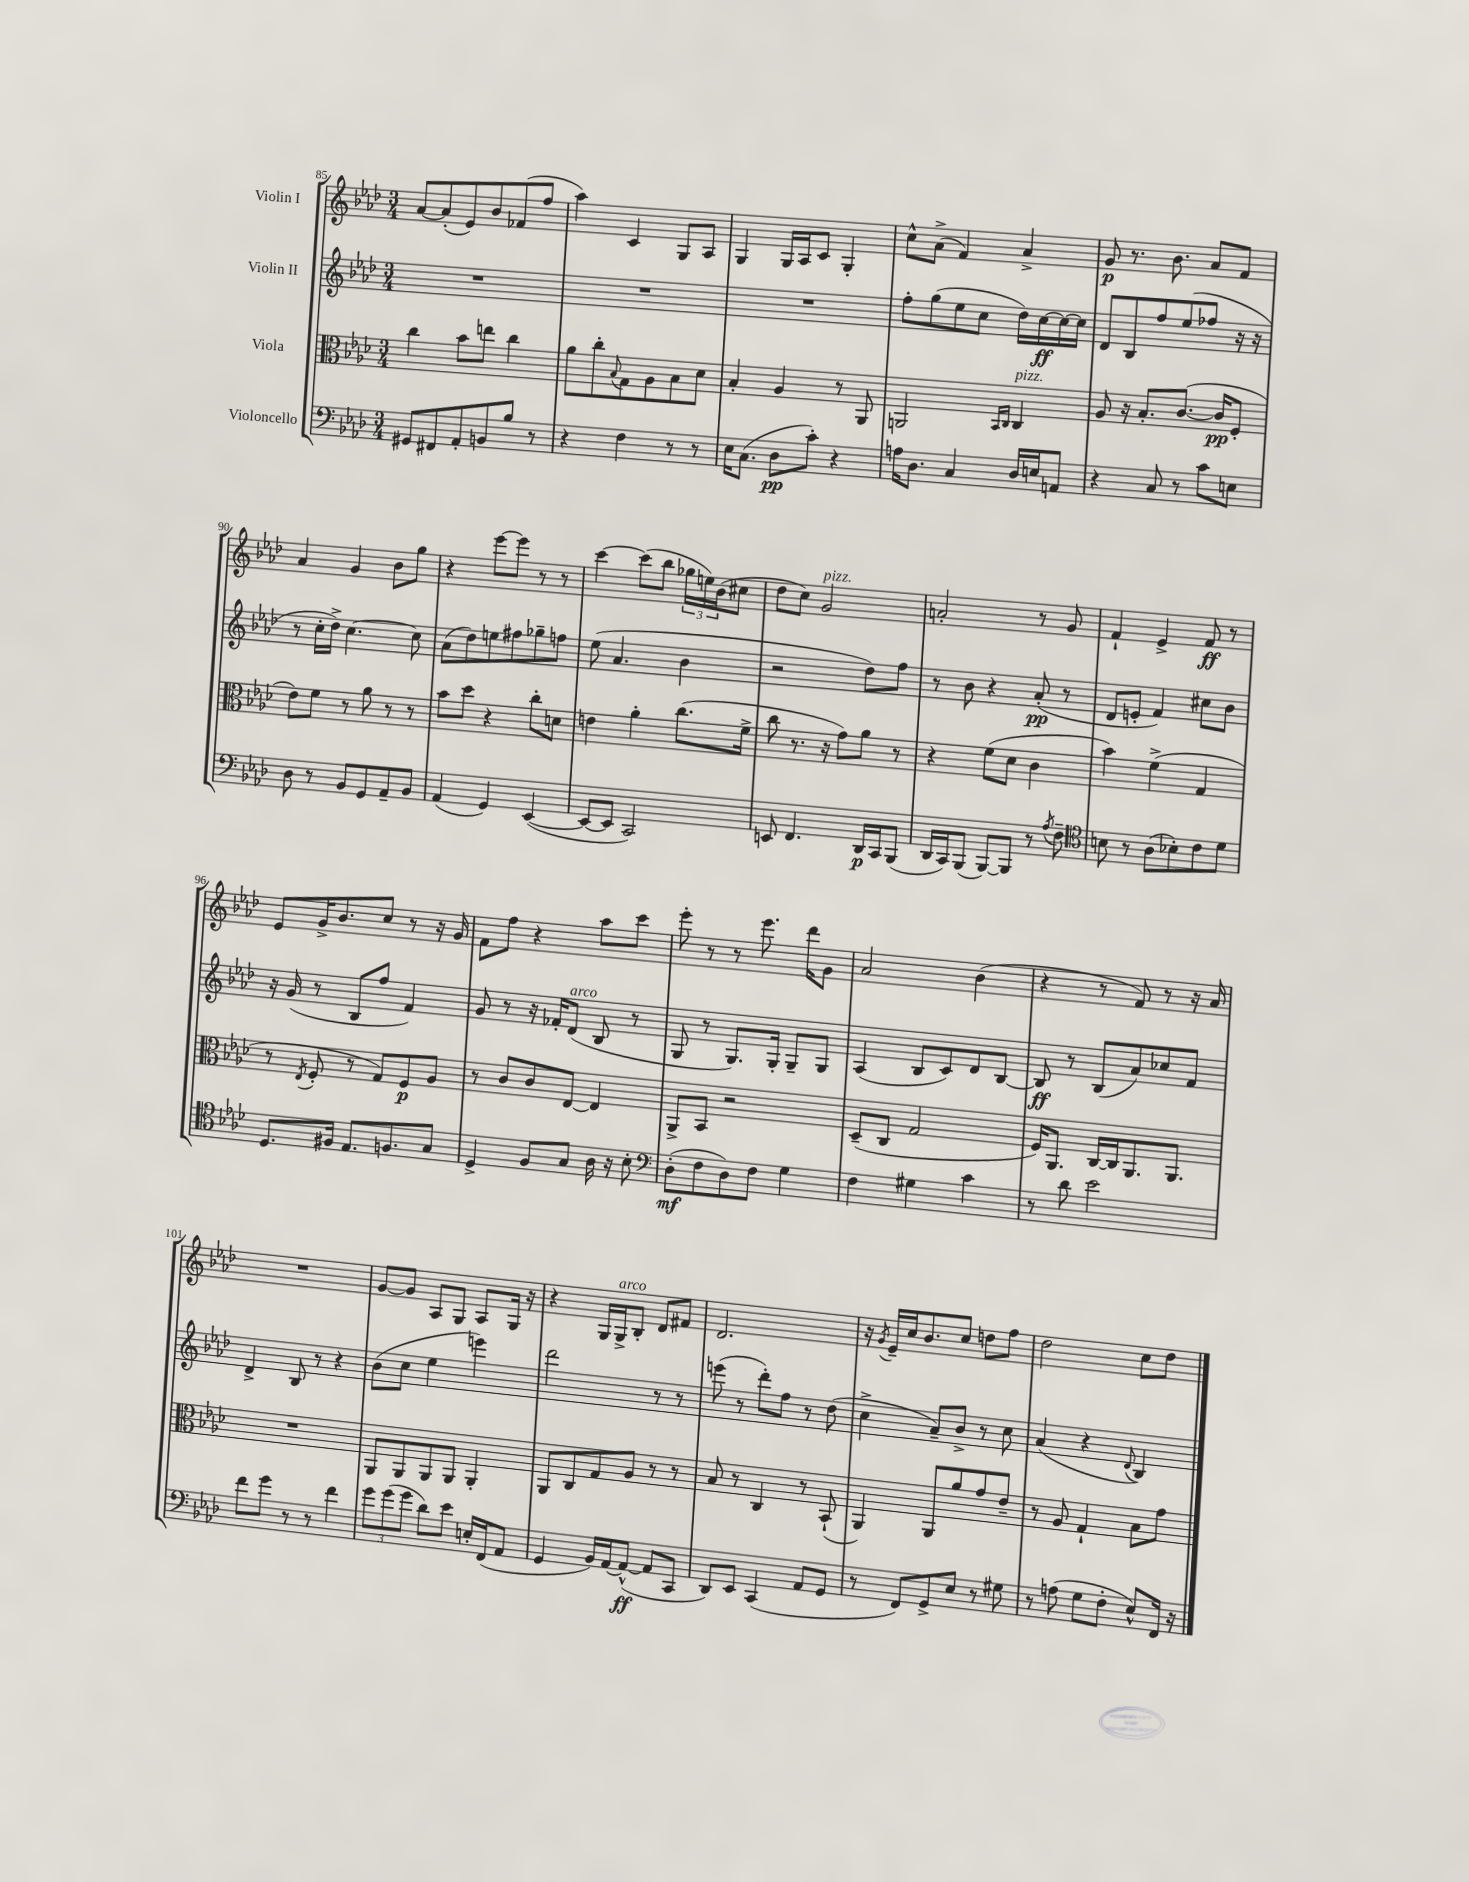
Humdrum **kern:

**kern	**kern	**kern	**kern
*staff4	*staff3	*staff2	*staff1
*clefF4	*clefC3	*clefG2	*clefG2
*k[b-e-a-d-]	*k[b-e-a-d-]	*k[b-e-a-d-]	*k[b-e-a-d-]
*M3/4	*M3/4	*M3/4	*M3/4
8GG#	4cc	2.r	[8a-
8FF#	.	.	(8a-']
8AA-'	8b-	.	8e-)
8BB	8ee	.	8b-
8B-	4cc	.	(8f-
8r	.	.	8ff
=	=	=	=
4r	8a-	2.r	4aa-)
.	8cc'	.	.
.	8qqB-	.	.
4F	8G	.	4c
.	8A-	.	.
8r	8B-	.	8G
8r	8d-	.	8A-
=	=	=	=
16E-	4B-'	2.r	4G
(8.C	.	.	.
8D-	4A-	.	16G
.	.	.	16A-
8c')	.	.	8c
4r	8r	.	4G'
.	8AA-	.	.
=	=	=	=
16A	2AA	8ff'	8cc^^
8.D-	.	.	.
.	.	(8gg	(8a-^
4C	.	8ee-	4f)
.	.	8cc	.
.	16qqBB-	.	.
.	16qqC	.	.
16D-	4C	16dd-)	4a-^
16E	.	[16cc	.
8AA	.	16cc_	.
.	.	16cc]	.
=	=	=	=
4r	8A-	8d-	8g
.	16r	8B-	8.r
.	8.B-'	.	.
8C	.	8ff	.
.	.	.	8.b-
8r	([8.c	(8ee-	.
8c	.	8ff-	8a-
.	16c]	.	.
8E	8F'	16r	8f
.	.	16r	.
=	=	=	=
8D-	8e-)	8r	4a-
8r	8f	16cc'	.
.	.	16dd-^)	.
8BB-	8r	[4.cc	4g
8GG	8a-	.	.
8AA-~	8r	.	8b-
8BB-	8r	8cc]	8gg
=	=	=	=
(4AA-	8b-	(8a-	4r
.	8dd-	8dd-)	.
4GG)	4r	8ee	[8eee-
.	.	8ff#	8eee-]
([4EE-	8cc'	8gg-~	8r
.	8d	8ff	8r
=	=	=	=
8EE-_	4e	(8ee-	[4ccc
8EE-]	.	4.a-	.
2CC)	4a-'	.	(8ccc]
.	.	.	8bb-
.	(8.cc	4b-	24gg-
.	.	.	24ee)
.	.	.	(24b-
.	.	.	8cc#
.	16f^	.	.
=	=	=	=
8EE	8cc	2r	8dd-
4.FF	8.r	.	8cc)
.	.	.	2g
.	16r	.	.
.	8g)	.	.
16DD-	8a-	8dd-)	.
16CC	.	.	.
(8BBB-	8r	8ff	.
=	=	=	=
16DD-	4r	8r	2a'
16CC)	.	.	.
(8BBB-	.	8b-	.
[8BBB-)	(8f	4r	.
8BBB-]	8d-	.	.
8r	4c	(8a-'	8r
8qA-	.	.	.
8F~	.	8r	8g
=	=	=	=
*clefC4	*	*	*
8B	4b-)	8d-	4f`
8r	.	8e'	.
(8A-	(4f^	4f)	4e-^
8B-')	.	.	.
8c	4G	8cc#	8f
8d-	.	8b-	8r
=	=	=	=
8.D-	8r	16r	8e-
.	.	(16g	.
.	8qE-	.	.
.	8F'	8r	16g^
16F#	.	.	8.b-
8.E-	8r	8B-	.
.	8G)	8ff	8cc
8.F	.	.	.
.	8F	4f)	8r
8G	8A-	.	16r
.	.	.	16g
=	=	=	=
4D-^	8r	8g	8f
.	8c	8r	8ff
8F	8c	16r	4r
.	.	16f-'	.
8G	[8E-	(8d-	.
16A-	4E-]	8B-	8aa-
16r	.	.	.
8B-'	.	8r	8ccc
=	=	=	=
*clefF4	*	*	*
(8D-'	8AA-^	8G	8eee-'
8F	8BB-	8r	8r
8D-)	2r	8.G)	8r
8F	.	.	8.eee-
.	.	16G'	.
4G	.	8G~	.
.	.	.	16ddd-
.	.	8G	8g
=	=	=	=
4F	(8D-~	(4A-	2a-
.	8C	.	.
4G#	2G	8B-	.
.	.	8c)	.
4c	.	8d-	(4b-
.	.	[8B-	.
=	=	=	=
8r	16F)	8B-]	4r
.	8.AA-	.	.
8d-	.	8r	.
2e-	[16C	(8B-	8r
.	16C]	.	.
.	8.AA-	8a-)	8f)
.	.	8cc-	8r
.	8.AA-	.	.
.	.	8f	16r
.	.	.	16a-
=	=	=	=
8f	2.r	4d-^	2.r
8g	.	.	.
8r	.	8B-	.
8r	.	8r	.
4f	.	4r	.
=	=	=	=
12g	8AA-	(8b-	[8g
(12g	.	.	.
.	8AA-	8cc	8g]
12g	.	.	.
8d-)	8AA-	4ee-	8A-
8e-	8AA-	.	8G
16E'	4AA-'	4eee)	8A-
(16FF	.	.	.
8AA-	.	.	16G
.	.	.	16r
=	=	=	=
4GG	8AA-	2ddd-	4r
.	8C	.	.
16BB-)	8G	.	16G
[16AA-	.	.	16G^
(8AA-^^_	8A-	.	8B-'
8AA-]	8r	8r	8d-
8CC	8r	8r	8f#
=	=	=	=
8DD-)	8B-	(8eee	2.d-
8EE-	8r	8r	.
(4CC	4C	8ddd-')	.
.	.	8ff	.
8AA-	8r	8r	.
8GG	(8BB-`	(8dd-	.
=	=	=	=
8r	4AA-)	4cc^	16r
.	.	.	8qg
.	.	.	16e-~
8FF)	.	.	16cc
.	.	.	8.b-
8GG^	8AA-	8a-~)	.
8E-	8a-	8b-^	8cc
8r	8g	8r	8dd
8G#	8e-~	8cc	8ff
=	=	=	=
8r	8r	(4a-	2dd-
(8A	8A-	.	.
8G	4G`	4r	.
8F'	.	.	.
.	.	8qqd-	.
8E-^^)	8B-	4B-)	8cc
16FF	8g	.	8dd-
16r	.	.	.
==	==	==	==
*-	*-	*-	*-
